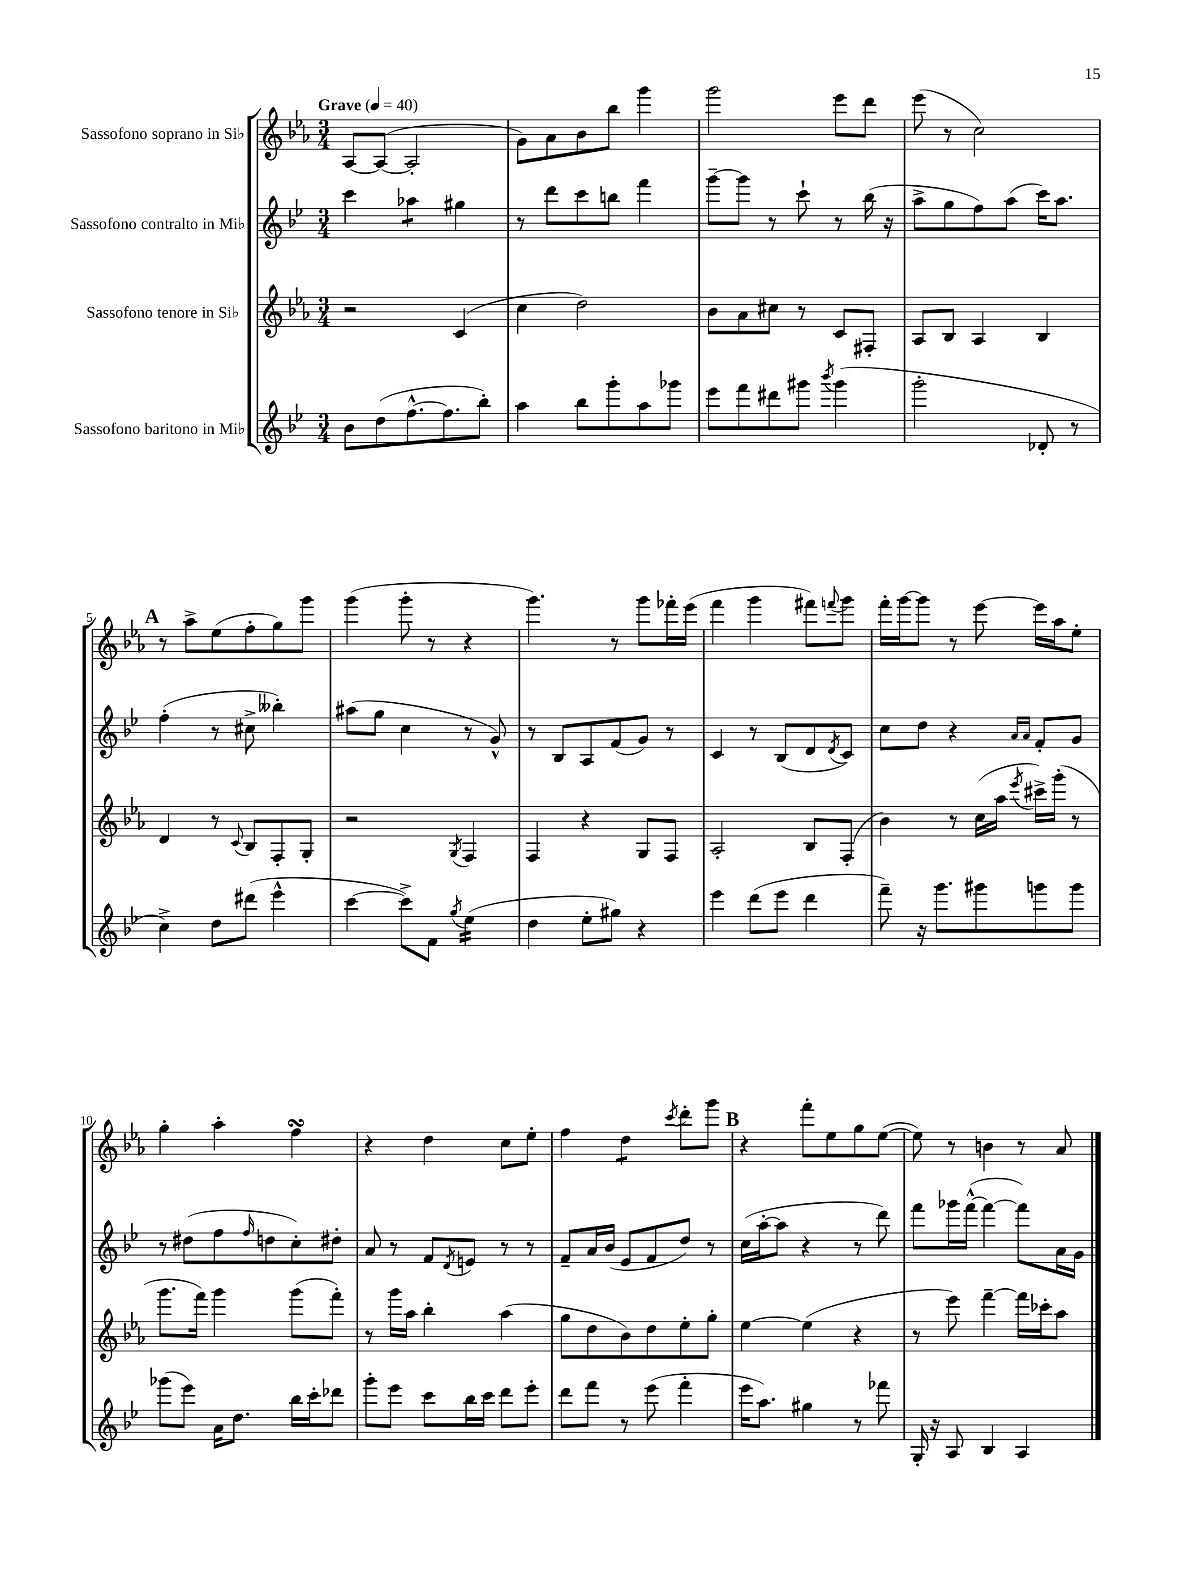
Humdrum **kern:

**kern	**kern	**kern	**kern
*staff4	*staff3	*staff2	*staff1
*clefG2	*clefG2	*clefG2	*clefG2
*k[b-e-]	*k[b-e-a-]	*k[b-e-]	*k[b-e-a-]
*M3/4	*M3/4	*M3/4	*M3/4
*MM40	*MM40	*MM40	*MM40
8b-	2r	4ccc	[8A-
(8dd	.	.	(8A-_
[8.ff^^	.	4aa-	2A-']
8.ff]	.	.	.
.	(4c	4gg#	.
8bb-')	.	.	.
=	=	=	=
4aa	4cc	8r	8g)
.	.	8ddd	8a-
8bb-	2dd)	8ccc	8b-
8ggg'	.	8bb	8bb-
8aa	.	4fff	4ggg
8ggg-	.	.	.
=	=	=	=
8eee-	8b-	[8ggg~	2ggg
8fff	8a-	8ggg]	.
8ddd#	8cc#	8r	.
8ggg#	8r	8ccc`	.
8qbbb-	.	.	.
(4ggg#	8c	8r	8eee-
.	8F#'	(16bb-	8ddd
.	.	16r	.
=	=	=	=
2ggg'	8A-	8aa^	(8eee-
.	8B-	8gg	8r
.	4A-	8ff)	2cc)
.	.	(8aa	.
8d-'	4B-	16ccc)	.
.	.	8.aa	.
8r	.	.	.
=	=	=	=
4cc^)	4d	(4ff'	8r
.	.	.	8aa-^
8dd	8r	8r	(8ee-
.	8qqc	.	.
(8ddd#	8B-	8cc#^	8ff'
4eee-^^	8F'	4bb--')	8gg)
.	8G'	.	8ggg
=	=	=	=
[4ccc	2r	(8aa#	(4ggg
.	.	8gg	.
8ccc^])	.	4cc	8ggg'
8f	.	.	8r
8qgg	8qG	.	.
(4ee-	4F	8r	4r
.	.	8g^^)	.
=	=	=	=
4dd	4F	8r	4.ggg)
.	.	8B-	.
8ee-'	4r	8A	.
8gg#)	.	(8f	8r
4r	8G	8g)	8ggg
.	8F	8r	16fff-'
.	.	.	(16eee-
=	=	=	=
4eee-	2A-'	4c	4fff
(8ddd	.	8r	4ggg
8eee-	.	(8B-	.
4ddd	8B-	8d	8fff#)
.	.	8qd	8qqfff
.	(8F'	8c)	8ggg
=	=	=	=
8fff~)	4b-)	8cc	16fff'
.	.	.	[16ggg
16r	.	8dd	8ggg]
8.ggg	.	.	.
.	8r	4r	8r
8ggg#	(16cc	.	[8eee-
.	16aa-	.	.
.	.	16qqa	.
.	8qeee-	16qqa	.
8ggg	16ccc#^)	8f'	16eee-]
.	(16ggg'	.	16aa-
8ggg	8r	8g	8ee-'
=	=	=	=
(8ggg-	8.ggg	8r	4gg'
8eee-)	.	(8dd#	.
.	16fff)	.	.
16a	4ggg	8ff	4aa-'
8.dd	.	.	.
.	.	16qqff	.
.	.	8dd	.
16bb-	(8ggg	8cc')	4ff
16ccc'	.	.	.
8ddd-	8fff')	8dd#'	.
=	=	=	=
8ggg'	8r	8a	4r
8eee-	16ggg	8r	.
.	16aa-	.	.
8ccc	4bb-'	8f	4dd
.	.	8qd	.
16bb-	.	8e	.
16ccc	.	.	.
8ddd	(4aa-	8r	8cc
8eee-'	.	8r	8ee-'
=	=	=	=
8ddd	8gg	8f~	4ff
8fff	8dd	16a	.
.	.	(16b-	.
8r	8b-)	8e-	4dd
(8eee-	8dd	8f	.
.	.	.	8qccc
4fff'	8ee-'	8dd)	8ddd'
.	8gg'	8r	8ggg
=	=	=	=
16eee-	[4ee-	(16cc	4r
8.aa)	.	[16aa'	.
.	.	8aa]	.
4gg#	(4ee-]	4r	8fff'
.	.	.	8ee-
8r	4r	8r	8gg
8fff-	.	8ddd)	([8ee-
=	=	=	=
16G'	8r	8fff	8ee-])
16r	.	.	.
8A	8eee-)	16ggg-	8r
.	.	([16fff^^	.
4B-	[4fff~	4fff_	4b
4A	16fff]	8fff])	8r
.	16ccc-'	.	.
.	8aa-	16a	8a-
.	.	16g	.
==	==	==	==
*-	*-	*-	*-
